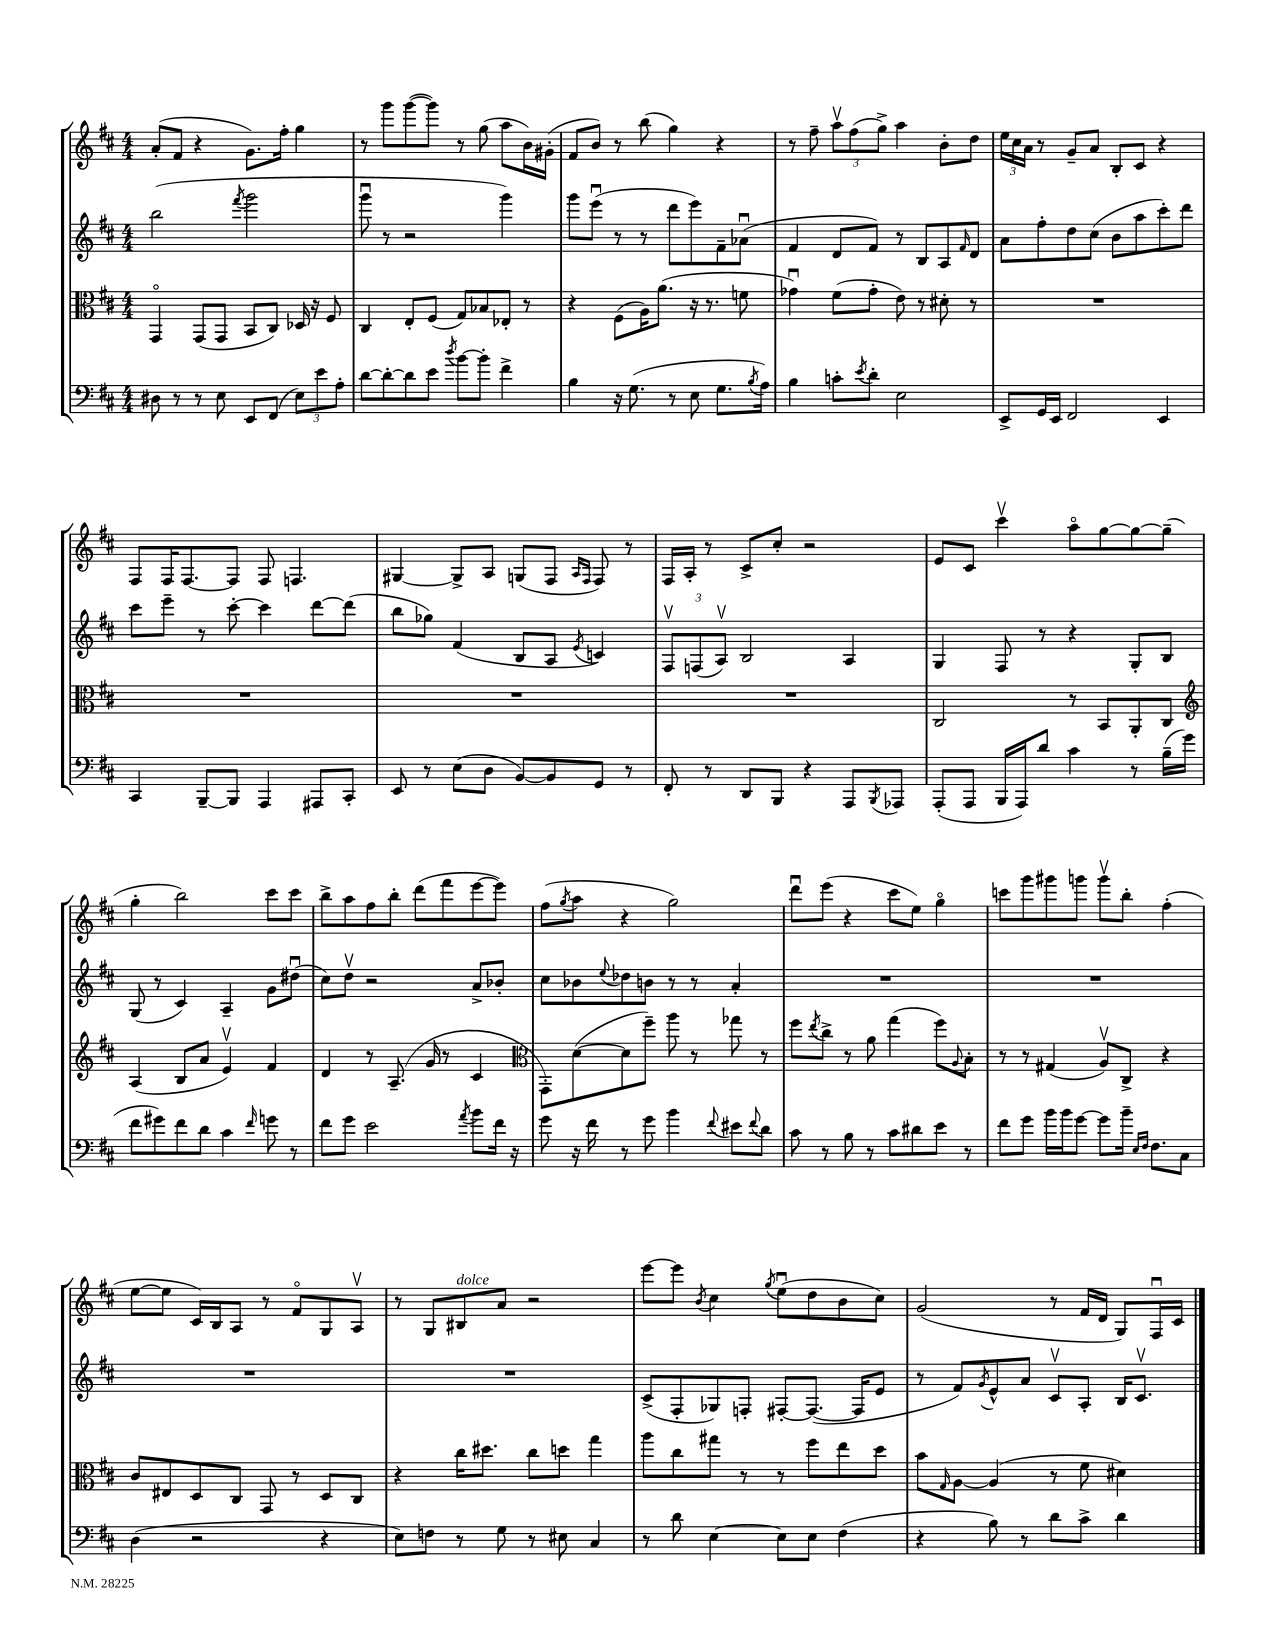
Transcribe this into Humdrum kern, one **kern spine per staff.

**kern	**kern	**kern	**kern
*part4	*part3	*part2	*part1
*staff4	*staff3	*staff2	*staff1
*clefF4	*clefC3	*clefG2	*clefG2
*k[f#c#]	*k[f#c#]	*k[f#c#]	*k[f#c#]
*M4/4	*M4/4	*M4/4	*M4/4
=18	=18	=18	=18
8D#X\	4GG/	(2bb\	(8a'/L
8r	.	.	8f#/J
8r	(8GG/L	.	4r
8E\	8GG/J	.	.
.	.	8qfff#/	.
8EE/L	8BB/L	2ggg\	8.g\L)
(8FF#/J	8C#/J)	.	.
.	.	.	16ff#'\Jk
12E\L)	16D-X/	.	4gg\
.	16r	.	.
12e\	.	.	.
.	8F#/	.	.
12A'\J	.	.	.
=19	=19	=19	=19
[8d\L	4C#/	8gggu\	8r
8d'\_	.	8r	8ggg\L
8d\]	8E'/L	2r	([8ggg\
8e\J	(8F#/J	.	8ggg\J])
8qdd/	.	.	.
[8b\L	8G/L)	.	8r
8b'\J]	8B-X/	.	(8gg\
4f#^\	8E-X'/J	4ggg\)	8aa\L
.	8r	.	16b\L)
.	.	.	(16g#X'\JJ
=20	=20	=20	=20
4B\	4r	8ggg\L	8f#/L
.	.	(8eeeu\J	8b/J)
16r	(8F#\L	8r	8r
(8.G\	.	.	.
.	16A\K)	8r	(8bb\
.	(8.a\J	.	.
8r	.	8ddd\L	4gg\)
8E\	16r	8eee\)	.
.	8.r	.	.
8.G\L	.	8f#~\	4r
.	8fn\	(8a-Xu\J	.
8qB/	.	.	.
16A\Jk)	.	.	.
=21	=21	=21	=21
4B\	4g-Xu\)	4f#/	8r
.	.	.	8ff#~\
8cn'\L	(8f#\L	8d/L	12aav\L
.	.	.	(12ff#\
8qe/	.	.	.
8d'\J	8g-'\J	8f#/J)	.
.	.	.	12gg^\J)
2E\	8e\)	8r	4aa\
.	8r	8B/L	.
.	8d#X'\	8A/	8b'\L
.	.	16qqf#/	.
.	8r	8d/J	8dd\J
=22	=22	=22	=22
8EE^/L	1r	8a\L	24ee\LL
.	.	.	24cc#\
.	.	.	24a\JJ
16GG/L	.	8ff#'\	8r
16EE/JJ	.	.	.
2FF#/	.	8dd\	8g~/L
.	.	(8cc#\J	8a/J
.	.	8b\L	8B'/L
.	.	8aa\	8c#/J
4EE/	.	8ccc#'\)	4r
.	.	8ddd\J	.
!!LO:LB:g=z
=23	=23	=23	=23
4CC#/	1r	8ccc#\L	8F#/L
.	.	8eee~\J	16F#/K
.	.	.	[8.F#/
[8BBB~/L	.	8r	.
8BBB/J]	.	[8ccc#'\	8F#/J]
4AAA/	.	4ccc#\]	8F#/
.	.	.	4.Fn/
8AAA#X/L	.	[8ddd\L	.
8CC#'/J	.	(8ddd\J]	.
=24	=24	=24	=24
8EE/	1r	8bb\L	[4G#X/
8r	.	8gg-X\J)	.
(8E\L	.	(4f#/	8G#^/L]
8D\J	.	.	8A/J
[8BB/L)	.	8B/L	(8Gn/L
8BB/]	.	8A/J	8F#/J
.	.	.	16qqA/LL
.	.	8qe/	16qqF#/JJ
8GG/J	.	4cn/)	8F#/)
8r	.	.	8r
=25	=25	=25	=25
8FF#'/	1r	12F#v/L	16F#/LL
.	.	.	16A'/JJ
.	.	(12Fn/	.
8r	.	.	8r
.	.	12Av/J)	.
8DD/L	.	2B/	8c#^/L
8BBB/J	.	.	8cc#'/J
4r	.	.	2r
8AAA/L	.	4A/	.
8qBBB/	.	.	.
8AAA-X/J	.	.	.
=26	=26	=26	=26
(8AAA'/L	2C#/	4G/	8e/L
8AAA/J	.	.	8c#/J
16BBB/LL	.	8F#/	4ccc#v\
16AAA/J)	.	.	.
8d/J	.	8r	.
4c#\	8r	4r	8aa\L
.	8BB/L	.	[8gg\
8r	8AA'/	8G'/L	8gg\_
(16B~\LL	8C#/J	8B/J	(8gg~\J]
16g\JJ	.	.	.
!!LO:LB:g=z
=27	=27	=27	=27
*	*clefG2	*	*
8f#\L	(4A/	(8G/	4gg'\
8g#X\)	.	8r	.
8f#\	8B/L	4c#/)	2bb\)
8d\J	8a/J	.	.
4c#\	4ev/)	4A~/	.
16qqf#/	.	.	.
8gn\	4f#/	8g\L	8ccc#\L
8r	.	(8dd#Xu\J	8ccc#\J
=28	=28	=28	=28
8f#\L	4d/	8cc#\L)	8bb^\L
8g\J	.	8ddv\J	8aa\
2e\	8r	2r	8ff#\
.	(8.A~/	.	8bb'\J
.	.	.	(8ddd\L
.	16g/	.	.
.	8r	.	8fff#\
8qa/	.	.	.
8b\L	4c#/	8a^/L	[8eee\
16f#\Jk	.	8b-X'/J	8eee\J])
16r	.	.	.
=29	=29	=29	=29
*	*clefC3	*	*
8g\	8GG'\L)	8cc#\L	(8ff#\L
.	.	.	8qgg/
16r	([8d\	8b-X\	8aa\J
16f#\	.	.	.
.	.	8qqee/	.
8r	8d\]	8dd-X\	4r
8g\	8ff#~\J)	8bn\J	.
4b\	8aa\	8r	2gg\)
.	8r	8r	.
8qqf#/	.	.	.
8e#X\L	8gg-X\	4a'/	.
8qqf#/	.	.	.
8d\J	8r	.	.
=30	=30	=30	=30
8c#\	8ff#\L	1r	8dddu\L
.	8qee/	.	.
8r	8cc#^\J	.	(8eee\J
8B\	8r	.	4r
8r	8a\	.	.
8c#\L	(4gg\	.	8ccc#\L
8d#X\	.	.	8ee\J)
8e\J	8ff#\L)	.	4gg\
.	8qqA/	.	.
8r	8B'\J	.	.
=31	=31	=31	=31
8f#\L	8r	1r	8cccn\L
8g\J	8r	.	8ggg\
16b\LL	(4G#X/	.	8ggg#X\
16b\J	.	.	.
[8g\J	.	.	8gggn\J
8g\L]	8Av/L)	.	8gggv\L
16b~\Jk	8C#^/J	.	8bb'\J
16qqE/LL	.	.	.
16qqF#/JJ	.	.	.
8.F#\L	.	.	.
.	4r	.	(4ff#'\
8C#\J	.	.	.
!!LO:LB:g=z
=32	=32	=32	=32
(4D\	8c#/L	1r	[8ee\L
.	8E#X/	.	8ee\J]
2r	8D/	.	16c#/LL)
.	.	.	16B/J
.	8C#/J	.	8A/J
.	8GG/	.	8r
.	8r	.	8f#/L
4r	8D/L	.	8G/
.	8C#/J	.	8Av/J
=33	=33	=33	=33
8E\L)	4r	1r	8r
8Fn\J	.	.	8G/L
!	!	!	!LO:TX:a:i:t=dolce
8r	16cc#\KL	.	8B#X/
.	8.dd#X\J	.	.
8G\	.	.	8a/J
8r	8cc#\L	.	2r
8E#X\	8ddn\J	.	.
4C#/	4gg\	.	.
=34	=34	=34	=34
8r	8aa\L	(8c#^/L	[8eee\L
8d\	8cc#\	8F#'/	8eee\J]
.	.	.	8qb/
[4E\	8gg#X\J	8G-X/)	4cc#\
.	8r	8Fn'/J	.
.	.	.	8qgg/
8E\L]	8r	[8F#X'/L	(8eeu\L
8E\J	8ff#\L	(8.F#/J_	8dd\
(4F#\	8ee\	.	8b\
.	.	16F#/KL]	.
.	8dd\J	8e/J	8cc#\J)
=35	=35	=35	=35
4r	8b\L	8r	(2g/
.	16qqG/	.	.
.	[8A\J	8f#/L)	.
.	.	8qg/	.
8B\)	(4A/]	8e^^/	.
8r	.	8a/J	.
8d\L	8r	8c#v/L	8r
8c#^\J	8f#\	8A'/J	16f#/LL
.	.	.	16d/JJ
4d\	4d#X\)	16B/KL	8G/L)
.	.	8.c#v/J	.
.	.	.	16F#u/L
.	.	.	16c#/JJ
==	==	==	==
*-	*-	*-	*-
